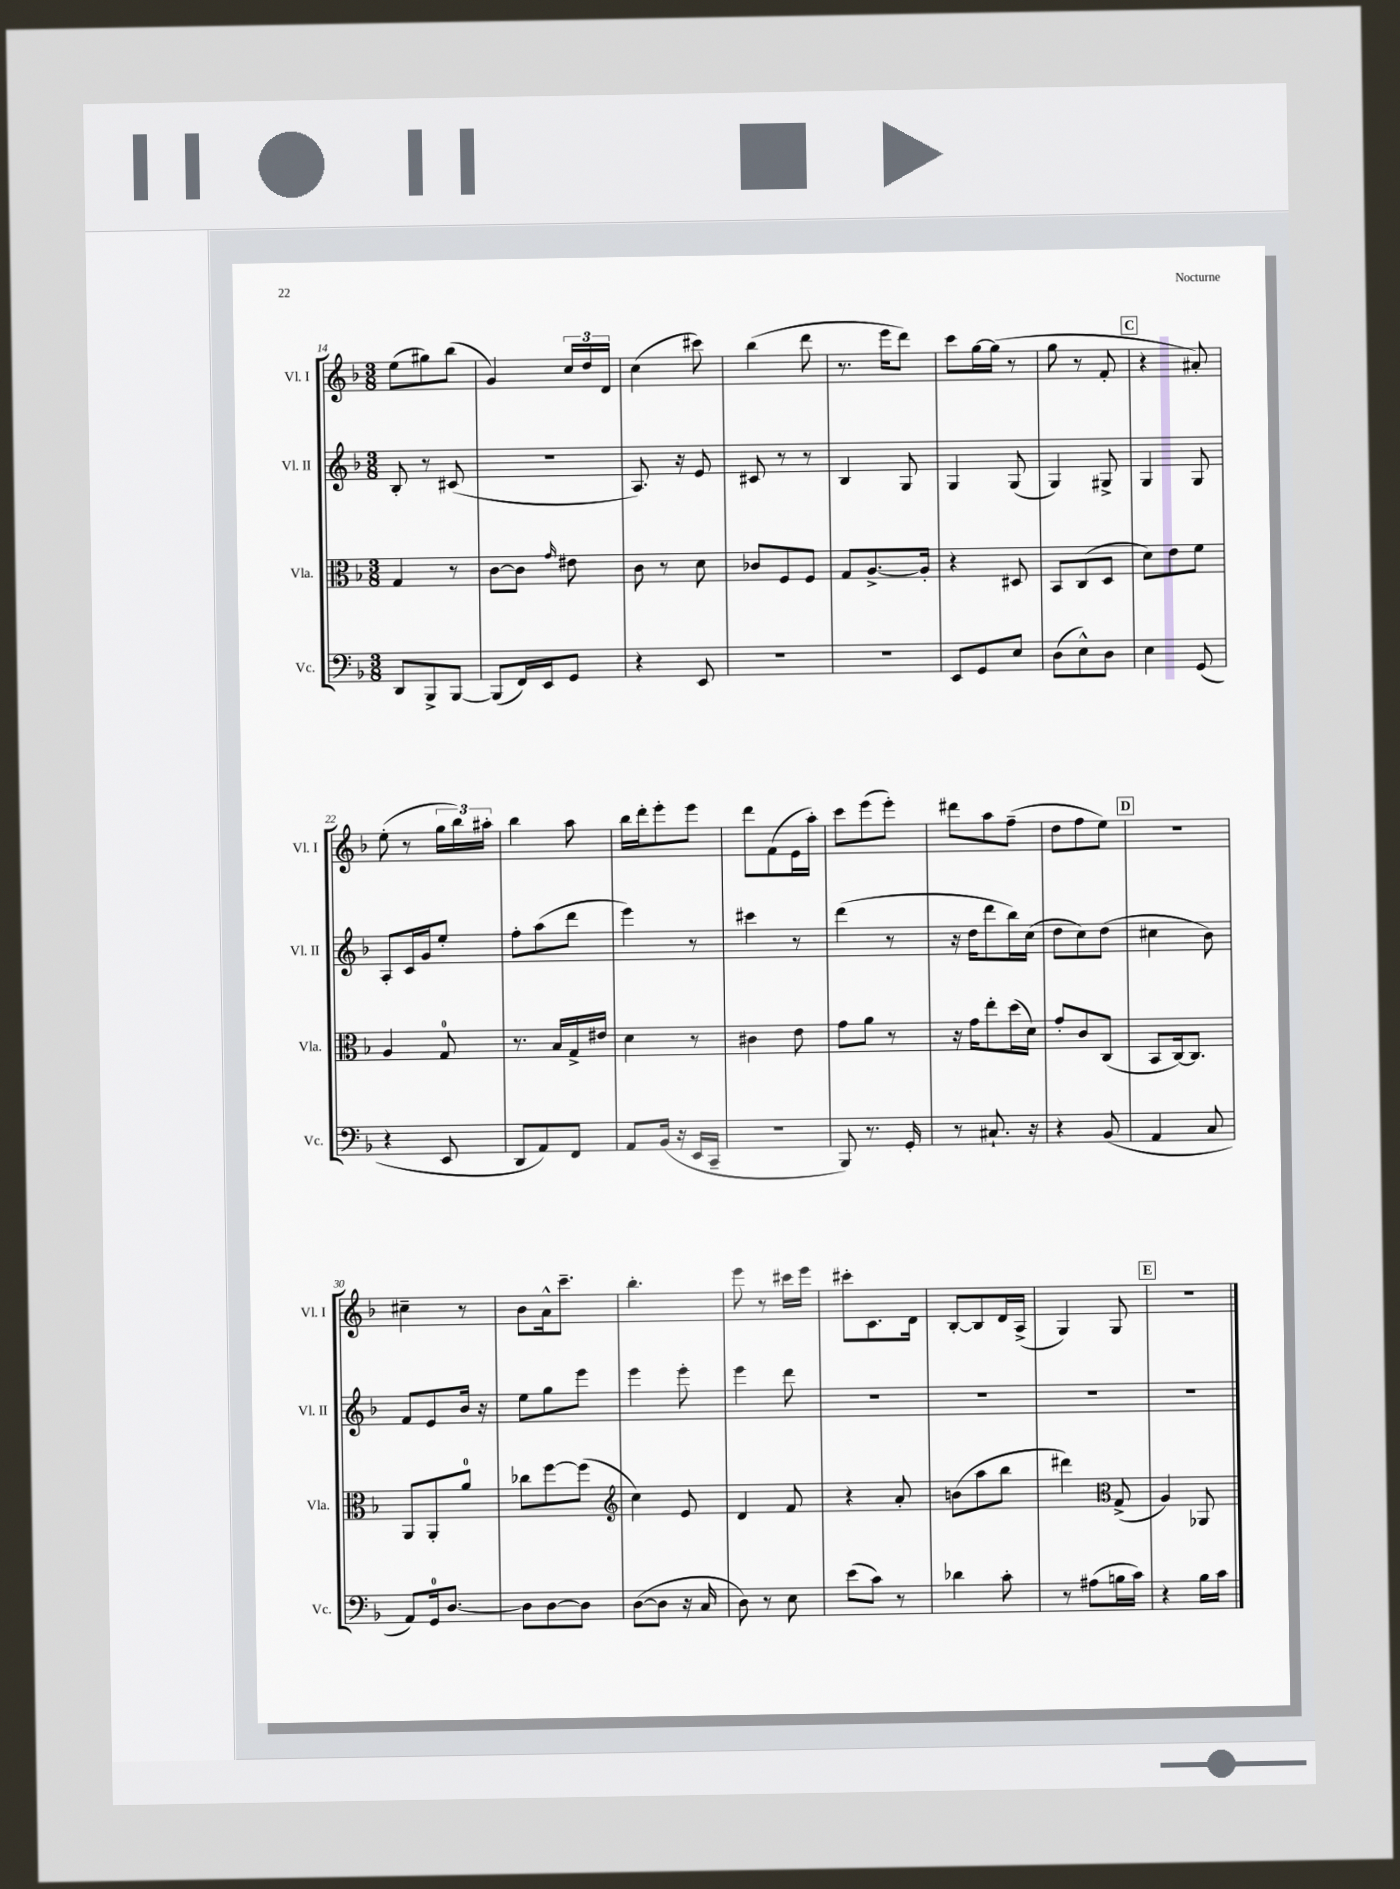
<<
\new StaffGroup <<
\new Staff = "s0" \with { instrumentName = "Vl. I" shortInstrumentName = "Vl. I" } {
    \clef treble \key f \major \numericTimeSignature \time 3/8
    \autoBeamOff e''8[( gis''8) bes''8]( |
    g'4) \tuplet 3/2 { c''16[ d''16 d'16] } |
    c''4( cis'''8) |
    bes''4( d'''8 |
    r8. e'''16[ d'''8]) |
    c'''8[ g''16~ g''16]( r8 |
    g''8 r8 f'8-. |
    \mark \markup { \box "C" } r4 ais'8-.) |
    e''8-.( r8 \tuplet 3/2 { g''16[ bes''16) ais''16]-. } |
    bes''4 a''8 |
    bes''16[ d'''16-. e'''8-. e'''8] |
    d'''8[ f'8( e'16 a''16]-.) |
    c'''8[ e'''8( e'''8]-.) |
    dis'''8[ a''8 f''8]--( |
    d''8[ f''8 e''8]) |
    \mark \markup { \box "D" } R4. |
    cis''4-- r8 |
    bes'8[ a'16-^ c'''8.]-- |
    bes''4.-. |
    e'''8 r8 cis'''16[ e'''16] |
    cis'''8[-. c'8. d'16] |
    bes8[~-. bes8 d'16 a16]->( |
    g4) g8 |
    \mark \markup { \box "E" } R4. \bar "|." |
}
\new Staff = "s1" \with { instrumentName = "Vl. II" shortInstrumentName = "Vl. II" } {
    \clef treble \key f \major \numericTimeSignature \time 3/8
    \autoBeamOff bes8-. r8 cis'8( |
    R4. |
    a8.) r16 e'8 |
    cis'8 r8 r8 |
    bes4 g8 |
    g4 g8( |
    g4) gis8-> |
    \mark \markup { \box "C" } g4 g8 |
    a8[-. c'16 g'16 e''8]-. |
    f''8[-. a''8( d'''8] |
    e'''4) r8 |
    cis'''4 r8 |
    d'''4( r8 |
    r16 d''16[ d'''8 bes''16) c''16]( |
    d''8[ c''8) d''8]( |
    \mark \markup { \box "D" } cis''4 bes'8) |
    f'8[ e'8 bes'16] r16 |
    e''8[ g''8 e'''8] |
    e'''4 e'''8-. |
    e'''4 d'''8 |
    R4. |
    R4. |
    R4. |
    \mark \markup { \box "E" } R4. \bar "|." |
}
\new Staff = "s2" \with { instrumentName = "Vla." shortInstrumentName = "Vla." } {
    \clef alto \key f \major \numericTimeSignature \time 3/8
    \autoBeamOff g4 r8 |
    c'8[~ c'8] \grace { g'16 } eis'8 |
    c'8 r8 d'8 |
    ces'8[ f8 f8] |
    g8[ a8.~-> a16]-. |
    r4 dis8 |
    bes,8[ c8( d8] |
    \mark \markup { \box "C" } d'8[) e'8 f'8] |
    a4 g8-0 |
    r8. bes16[ g16-> eis'16] |
    d'4 r8 |
    cis'4 e'8 |
    g'8[ a'8] r8 |
    r16 g'16[ e''8-. d''16( d'16]) |
    g'8[-. c'8 c8]( |
    \mark \markup { \box "D" } bes,8[ c16~) c8.] |
    a,8[ a,8-. a'8]-0 |
    ces''8[ f''8~ f''8]( |
    \clef treble c''4) e'8 |
    d'4 f'8 |
    r4 a'8-. |
    b'8[( a''8 bes''8] |
    dis'''4) \clef alto g8->( |
    \mark \markup { \box "E" } a4) aes,8 \bar "|." |
}
\new Staff = "s3" \with { instrumentName = "Vc." shortInstrumentName = "Vc." } {
    \clef bass \key f \major \numericTimeSignature \time 3/8
    \autoBeamOff d,8[ bes,,8-> bes,,8]~ |
    bes,,8[( f,16) e,16 g,8] |
    r4 e,8 |
    R4. |
    R4. |
    e,8[ g,8 e8] |
    d8[( e8-^) d8] |
    \mark \markup { \box "C" } e4 g,8( |
    r4 e,8 |
    d,8[ a,8) f,8] |
    a,8[ bes,16]( r16 e,16[ c,16]-- |
    R4. |
    bes,,8) r8. g,16-. |
    r8 cis8.-! r16 |
    r4 bes,8( |
    \mark \markup { \box "D" } a,4 c8 |
    a,8[) g,16-0 d8.]~ |
    d8[ d8~ d8] |
    d8[~( d8] r16 c16 |
    d8) r8 e8 |
    e'8[( c'8]) r8 |
    des'4 c'8-. |
    r8 ais8[( b16 c'16]) |
    \mark \markup { \box "E" } r4 bes16[ c'16] \bar "|." |
}
>>
>>
\layout { \context { \Score currentBarNumber = #14 } }
